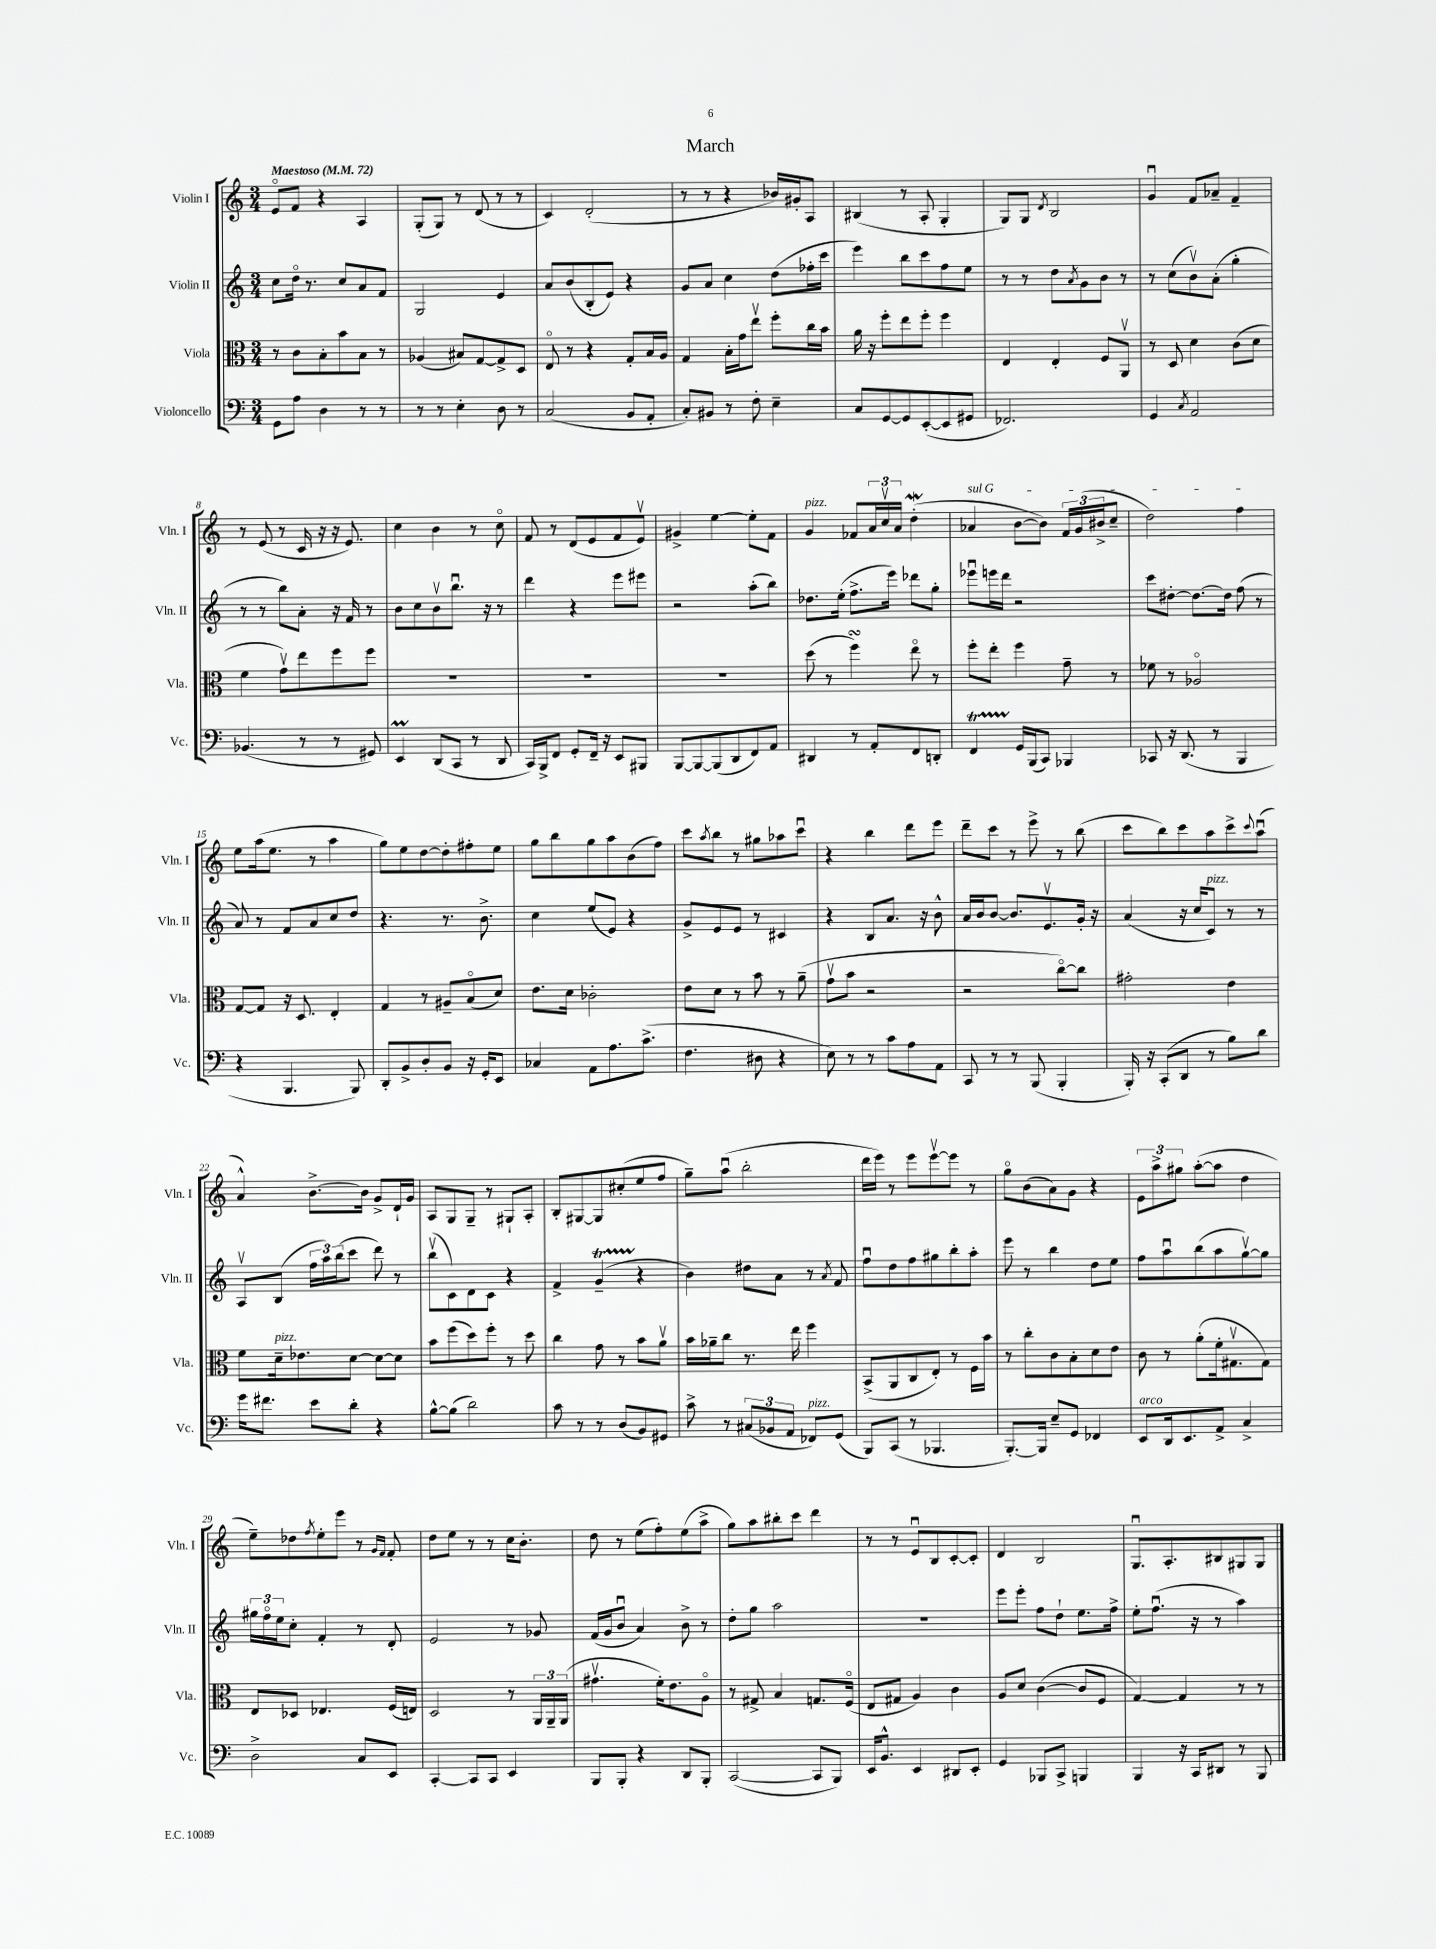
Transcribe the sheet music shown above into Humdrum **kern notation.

**kern	**kern	**kern	**kern
*staff4	*staff3	*staff2	*staff1
*clefF4	*clefC3	*clefG2	*clefG2
*k[]	*k[]	*k[]	*k[]
*M3/4	*M3/4	*M3/4	*M3/4
*MM72	*MM72	*MM72	*MM72
8GG\L	8r	8cc\L	8eo/L
8A\J	8c\L	16ddo\Jk	8f/J
.	.	8.r	.
4D\	8B'\	.	4r
.	8b\	8cc/L	.
8r	8B\J	8a/	4A/
8r	8r	8f/J	.
=	=	=	=
8r	(4A-/	2G/	(8G'/L
8r	.	.	8G/J)
4E'\	8B#/L)	.	8r
.	[8G/	.	(8d/
8D\	8G^/]	4e/	8r
8r	8D/J	.	8r
=	=	=	=
(2C/	8Eo/	8a/L	4c/)
.	8r	(8b/	.
.	4r	8B'/	(2d'/
.	.	8e/J)	.
8BB/L	8G'/L	4r	.
8AA'/J	16B/L	.	.
.	16A/JJ	.	.
=	=	=	=
8C'/L)	4G/	8g/L	8r
8BB#/J	.	8a/J	8r
8r	16B'\LL	4cc\	4r
.	16g\J	.	.
8F'\	8eev\J	.	.
4E~\	8ff'\L	(8dd\L	16b-/LL)
.	.	.	16g#'/J
.	16cc\L	16ff-'\L	8A/J
.	16b\JJ	16ccc\JJ	.
=	=	=	=
8C/L	16a\	4eee\)	(4B#/
.	16r	.	.
[8GG/	8ff'\L	.	.
8GG/]	8ee\	8bb\L	8r
([8EE'/	8ff'\J	8ccc\	8A'/
8EE/]	4ff\	8ff\	4G'/
8GG#/J	.	8ee\J	.
=	=	=	=
2.FF-/)	4E/	8r	8G/L)
.	.	8r	8G/J
.	.	.	8qd/
.	4E'/	8dd\L	2B/
.	.	8qa/	.
.	.	8g\	.
.	8F/L	8b\J	.
.	8AAv/J	8r	.
=	=	=	=
4GG/	8r	8r	4gu/
.	8D/	(8cc\L	.
8qC/	.	.	.
2AA/	4d\	8bv\)	8f/L
.	.	(8a'\J	8a-~/J
.	(8c\L	4gg'\	4f~/
.	8d\J	.	.
=	=	=	=
(4.BB-/	4f\	8r	8r
.	.	8r	(8e/
.	8gv\L)	8bb\L)	8r
8r	8ee\	8a'\J	16c/
.	.	.	16r
8r	8ff\	16r	16r
.	.	16f/	8.e/)
8GG#/)	8ff\J	8r	.
=	=	=	=
4EE/	2.r	8b\L	4cc\
.	.	8cc\	.
(8DD/L	.	8bv\	4b\
8CC/J	.	8.bbu\J	.
8r	.	.	8r
.	.	16r	.
8DD/	.	8r	8cco\
=	=	=	=
16CC/LL)	2.r	4ddd\	8f/
16BBB^/J	.	.	.
8FF/J	.	.	8r
8GG'/L	.	4r	(8d/L
16FF~/Jk	.	.	8e/
16r	.	.	.
8EE/L	.	8eee\L	8f/
8BBB#/J	.	8eee#\J	8ev/J)
=	=	=	=
[8BBB/L	2.r	2r	4g#^/
8BBB/_	.	.	.
(8BBB/]	.	.	[4ee\
8DD/	.	.	.
8FF/)	.	(8aa'\L	8ee'\]L
8AA/J	.	8bb\J)	8f\J
=	=	=	=
4DD#/	(8dd\	8.dd-\L	4g/
.	8r	.	.
.	.	(16ee'\Jk	.
8r	4ff\)	8.ff^\L	8f-/L
8AA'/L	.	.	24a/L
.	.	.	24ccv/
.	.	16eee\Jk)	.
.	.	.	24a/JJ
8FF/	8eeo\	8ddd-\L	(4dd'\
8DD'/J	8r	8gg'\J	.
=	=	=	=
4FF/	8ff'\L	8eee-u\L	4a-/
.	8ee'\J	16eee\L	.
.	.	16ddd\JJ	.
16GG/LL	4ff\	2r	[8b\L
(16BBB/J	.	.	.
8CC/J)	.	.	8b\]J)
4BBB-/	8g~\	.	24f/LL
.	.	.	(24g/
.	.	.	24b#^/J
.	8r	.	8cc~/J
=	=	=	=
8CC-/	8f-\	8ccc\L	2dd\)
16r	8r	[8dd#'\J	.
(8.DD/	.	.	.
.	2A-o/	8.dd#\_L	.
8r	.	.	.
.	.	16dd#\]Jk	.
4BBB/	.	(8ff\	4ff\
.	.	8r	.
=	=	=	=
4r	[8G/L	8a/)	8ee\L
.	8G/]J	8r	(16aa\k
.	.	.	8.ee\J
4.BBB/	16r	8f/L	.
.	8.D/	.	.
.	.	8a/	8r
.	4E'/	8cc/	4aa\
8BBB/)	.	8dd/J	.
=	=	=	=
8DD'/L	4G/	4.r	8gg\L)
8BB^/	.	.	8ee\
8D'/	8r	.	[8dd\
8BB/J	8A#~/L	8.r	8dd'\]
16r	(8Bo/	.	8ff#'\
16GG'/LK	.	8.b^\	.
8EE/J	8d/J)	.	8ee\J
=	=	=	=
4C-/	8.e\L	4cc\	8gg\L
.	.	.	8bb\
.	16d\Jk	.	.
8AA\L	2c-'\	(8ee/L	8gg\
8.A\	.	8e/J)	8aa\
.	.	4r	(8b\
(8.c^\J	.	.	.
.	.	.	8ff\J)
=	=	=	=
4.F\	8e\L	8g^/L	8ccc\L
.	.	.	8qaa/
.	8d\J	8e/	8bb\J
.	8r	8e/J	8r
8D#\	8b\	8r	8gg#\L
4r	8r	4c#/	8aa-\
.	(8a~\	.	8cccu\J
=	=	=	=
8E\)	8gv\L	4r	4r
8r	8b\J	.	.
8r	2r	8B/L	4bb\
8c\L	.	8.a/J	.
8A\	.	.	8ddd\L
.	.	16r	.
8AA\J	.	8b^^\	8eee\J
=	=	=	=
8CC/	2r	16a/LL	8ddd~\L
.	.	16b/J	.
8r	.	[8b/J	8ccc\J
8r	.	8.b/]L	8r
(8BBB/	.	.	8eee^\
.	.	8.ev/	.
4BBB'/	[8cco\L)	.	8r
.	8cc\]J	16g'/Jk	(8bb\
.	.	16r	.
=	=	=	=
16BBB'/)	2g#'\	(4a/	8ccc\L
16r	.	.	.
(8CC'/L	.	.	8bb\)
8DD/J	.	16r	8ccc\
.	.	16cc/LK	.
8r	.	8c/J)	8aa\
8B\L)	4e\	8r	8ccc^\
.	.	.	8qqccc/
8d\J	.	8r	(8aau\J
=	=	=	=
16g\LK	8f\L	8Av/L	4a^^/)
8.f#\J	.	.	.
.	16d~\k	(8B/J	.
.	8.e-\	.	.
8e\L	.	24ff\LL	[8.b^\L
.	.	24aa\)	.
.	.	(24bb\J	.
8d'\J	[8d\J	8ccc\J	.
.	.	.	16b\]Jk
4r	8d\_L	8ddd\)	8g^/L
.	8d\]J	8r	16d`/L
.	.	.	16g/JJ
=	=	=	=
[8B^^\L	8b\L	(8bbv\L	8A/L
(8B\]J	(8ff\	8c\)	8G/
2d\)	8dd\)	8d\	8G~/J
.	8ff'\J	8c\J	8r
.	8r	4r	8G#`/L
.	8dd\	.	8A'/J
=	=	=	=
8c\	4cc\	4f^/	8B'/L
8r	.	.	[8G#/
8r	8g\	(4g~/	8G#/]
(8D/L	8r	.	(8cc#'/
8BB/)	8b\L	4r	8ee/
8GG#/J	8av\J	.	8ff/J
=	=	=	=
8c^\	16b\LL	4b\)	8gg~\L)
.	16a-~\J	.	.
8r	8cc\J	.	(8aau\J
(12C#/L	8.r	8dd#\L	2bb'\
12BB-/	.	.	.
.	.	8a\J	.
12AA/J	.	.	.
.	16ee\	.	.
8FF-/L)	4ff\	8r	.
.	.	8qa/	.
(8GG/J	.	8f/	.
=	=	=	=
8BBB/L)	(8BB^/L	8ffu\L	16ddd\LL
.	.	.	16eee\JJ)
(8CC/J	8AA/	8dd\	8r
8r	8C/	8ff\	8eee\L
4.BBB-/	8E'/J)	8gg#\	[8eeev\
.	8r	8bb'\	8eee\]J
.	16F\LL	8aa'\J	8r
.	16b\JJ	.	.
=	=	=	=
[8.BBB'/L)	8r	8eee\	8ggo\L
.	8cc'\L	8r	(8b\
16BBB/]Jk	.	.	.
8E~/L	8c\	4bb\	8a\)
8GG/J	8B'\	.	8g\J
4FF-/	8d\	8dd\L	4r
.	8e\J	8ee\J	.
=	=	=	=
8EE/L	8c\	8ff\L	12e\L
.	.	.	12aa^\
16DD/k	8r	8aau\	.
.	.	.	12gg#\J
8.EE/	.	.	.
.	(8a'\L	(8bb\	([8aa'\L
8AA^/J	16f'\k	8aa\	8aa\]J
.	8.G#v\	.	.
4C^/	.	[8ggv\)	4dd\
.	8G#\J)	8gg\]J	.
=	=	=	=
2D^\	8E/L	24gg#\LL	8ee~\L)
.	.	24ffo\	.
.	.	24ee\J	.
.	8D-/J	8cc'\J	8dd-\
.	.	.	8qff/
.	4.E-/	4f'/	8ee'\
.	.	.	8eee\J
8C/L	.	8r	8r
.	.	.	16qqg/LL
.	.	.	16qqf/JJ
8EE/J	(16F/LL	8d'/	8f'/
.	16E/JJ)	.	.
=	=	=	=
[4CC'/	2D/	2e/	8dd\L
.	.	.	8ee\J
8CC/]L	.	.	8r
8CC/J	.	.	8r
4EE/	8r	8r	16cc\LK
.	.	.	8.b'\J
.	24AA/LL	8g-/	.
.	24AA~/	.	.
.	(24AA/JJ	.	.
=	=	=	=
8BBB/L	4.g#v\	(16f/LL	8dd\
.	.	16g/J	.
8BBB'/J	.	8bu/J	8r
4r	.	4a/)	(8ee\L
.	16f'\LK)	.	8ff'\)
.	8.e\	.	.
8DD/L	.	8b^\	(8ee\
8BBB'/J	8Ao\J	8r	8aa^\J
=	=	=	=
([2CC/	8r	8dd'\L	8gg\L)
.	8G#^/	8gg\J	8aa\
.	4B/	2aa\	8bb#'\
.	.	.	8ccc\J
8CC/]L	8.G/L	.	4ddd\
8BBB/J)	.	.	.
.	(16Fo/Jk	.	.
=	=	=	=
16EE/LK	8E/L	2.r	8r
8.BB^^/J	.	.	.
.	8G#/J	.	8r
4EE/	4A/)	.	8eu/L
.	.	.	8B/
8DD#/L	4c\	.	[8c'/
8EE'/J	.	.	8c'/]J
=	=	=	=
4GG/	8A/L	8eee\L	4d/
.	8d/J	8eee'\J	.
8BBB-/L	([4c\	8ff\L	2B/
8CC^/J	.	8dd`\J	.
4BBB/	8c/]L	8.ee\L	.
.	8F/J	.	.
.	.	16ff^\Jk	.
=	=	=	=
4BBB/	[4G/)	8ee'\L	8.Gu/L
.	.	(8.ffu\J	.
.	.	.	8.A'/
16r	4G/]	.	.
16CC/LK	.	16r	.
8DD#/J	.	8r	8B#/
8r	8r	4aa\)	8G#/
8BBB/	8r	.	8G#/J
==	==	==	==
*-	*-	*-	*-
